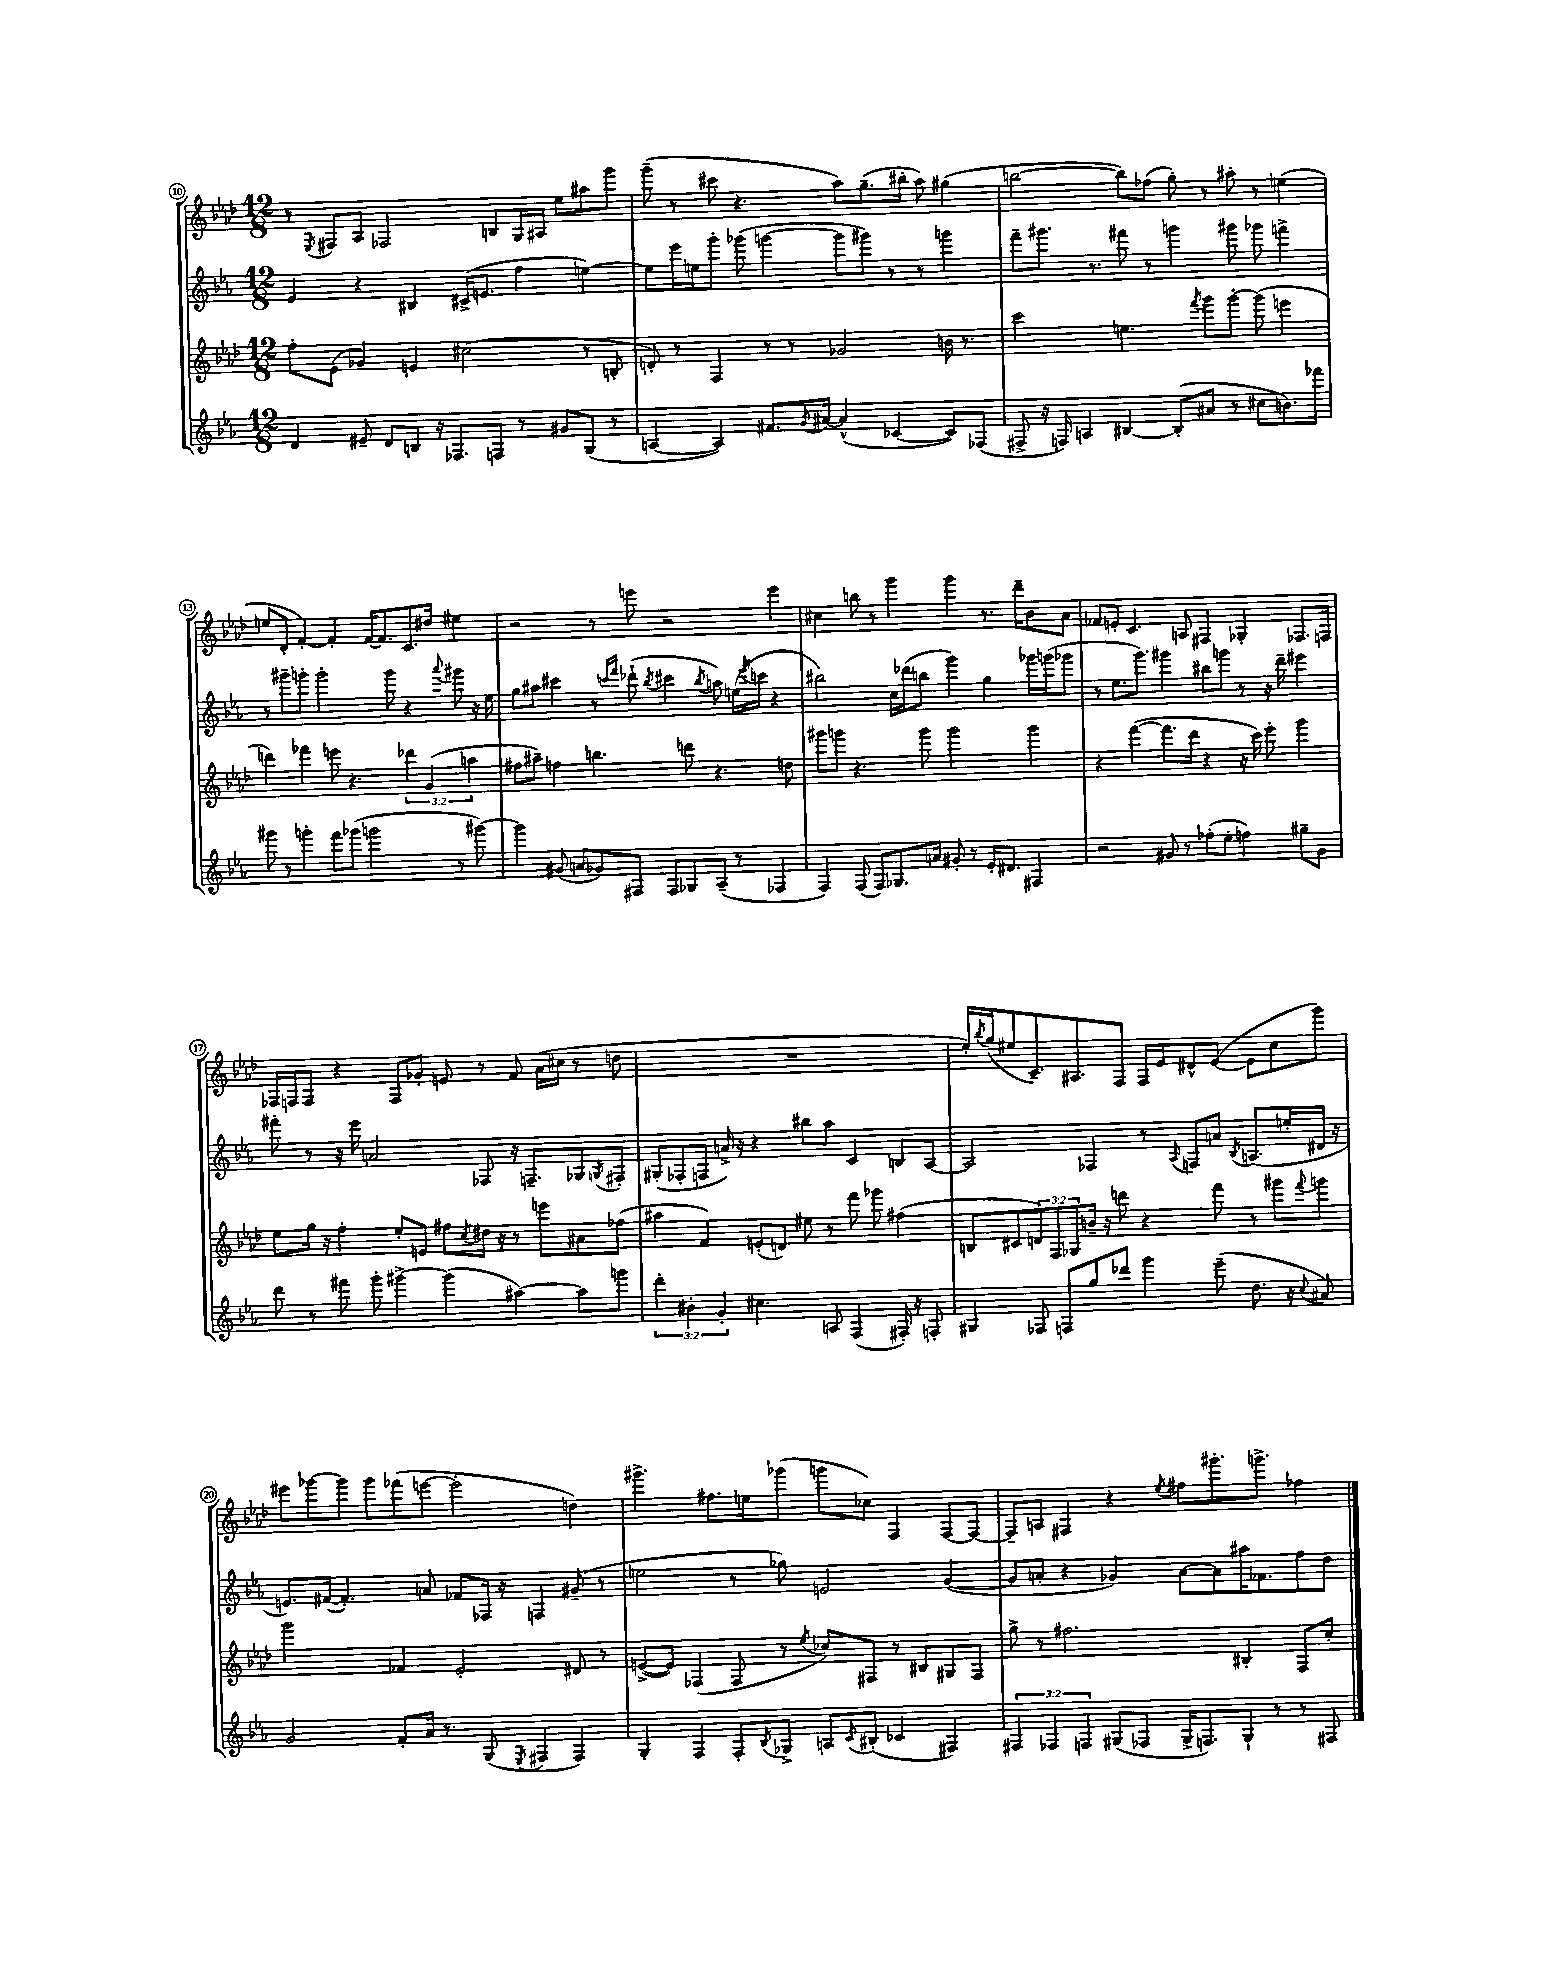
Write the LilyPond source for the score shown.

<<
\new StaffGroup <<
\new Staff = "s0" {
    \clef treble \key aes \major \numericTimeSignature \time 12/8
    r8 \acciaccatura { ees8 } fis8 aes8 fes2 b8 g16 ais16 ees''8 ais''8 g'''8 |
    g'''8--( r8 cis'''8 r4. aes''8) g''8.--( bis''16-. aes''8) gis''4( |
    b''2~ b''8) fes''8( g''8-.) r8 ais''8-. r8 e''4( |
    e''8 des'8-. f'4~-.) f'4-. f'16~ f'8. c'8. dis''16 eis''4 |
    r2 r8 e'''8 r2 e'''4 |
    cis''4 b''8 r8 g'''4 g'''4 r8. des'''16-- bes'8 aes'8 |
    fes'8 e'8-. c'4. a8 fis4 ges4-. fes8. f16 |
    fes16 f16 f8 r4 f8 ges'8-. e'8 r8 f'8 aes'16( cis''16 r8 d''8 |
    R1. |
    ees''16-.) \acciaccatura { bes''8 } g''16( eis''8 c'8.--) ais8. f8 f16 ees'16 dis'8-^ ees'8~( ees'8 c''8 g'''8) |
    eis'''8 ges'''8~ ges'''8 ges'''8 fes'''8( e'''8~ e'''2-. d''4) |
    gis'''4.-> fis''8. e''16 ges'''8( g'''8 ces''8) f4 f8~ f8~ |
    f8-- a8 fis4 r4 \acciaccatura { ees''8 } fis''8 gis'''8.-. g'''8.-> fes''4 \bar "|." |
}
\new Staff = "s1" {
    \clef treble \key ees \major \numericTimeSignature \time 12/8
    ees'4 r4 bis4 cis'16->( e'8. f''4 e''4~) |
    e''8 ees'''16 e''16 g'''8-. ges'''8( g'''4~ g'''8 gis'''8) r8 r8 g'''4 |
    f'''8-- gis'''8. r8. fis'''8 r8 g'''4 gis'''8 ges'''8 f'''4-> |
    r8 gis'''8-- g'''8-. g'''2-. g'''8 r4 \appoggiatura { aes'''8 } gis'''8 r16 ees''16 |
    g''8 ais''8 cis'''4 r8 \grace { c'''16 f'''16 } des'''8-!( \acciaccatura { bes''8 } cis'''4 \acciaccatura { bes''8 } a''8) e''16( \acciaccatura { ees'''8 } c'''16 r4 |
    bis''2) c''16 des'''16( b''8 g'''4) g''4 ges'''16 g'''16( ges'''8 |
    r8 ees''8. g'''8.) gis'''4 bis''8 g'''8 r8 r16 d'''16-- eis'''4 |
    fis'''8-. r8 r16 ees'''16 a'2 fes8 r16 f8.-- ges8 \acciaccatura { g8 } fis8-. |
    gis8-.( fes8-. f8 a'16->) r16 r4 bis''8 aes''8 c'4 b8 aes8~ |
    aes2 fes4 r8 \appoggiatura { aes8 } f8 a'8 \acciaccatura { bes8 } a8.( e''16-. dis'16 r16 |
    e'8.) fis'16~( fis'4.-.) a'8 fes'8 fes16 r16 f4 gis'8--( r8 |
    e''2 r8 ges''8) e'2 g'4~( |
    g'8 a'8-. r4 ges'4) a'8~ a'8 ais''16 fes'8. f''8 d''8 \bar "|." |
}
\new Staff = "s2" {
    \clef treble \key aes \major \numericTimeSignature \time 12/8 \override Staff.TupletNumber.text = #tuplet-number::calc-fraction-text
    f''8-. ees'8( ges'4) e'4 cis''2( r8 b8-. |
    d'8-.) r8 f4 r8 r8 ges'2 b'16 r8. |
    c'''2 e''4. \acciaccatura { f'''8 } g'''8 g'''8~-. g'''8( e'''4 |
    d'''4) fes'''4 e'''8 r4. \tuplet 3/2 { des'''4 g'4( a''4 } |
    fis''8 ais''8--) f''4 b''4. d'''8 r4. d''8 |
    gis'''8 g'''8 r4. g'''8 g'''2 g'''4 |
    r4 f'''4~( f'''8. des'''16 r4 r16 c'''16) ees'''8-. g'''4 |
    ees''8 g''16 r16 f''4-. ees''8-. e'8 fis''8 \acciaccatura { c''8 } dis''16 r16 r8 e'''8 ais'8 fes''8( |
    ais''4 f'4) e'8-.( d'8) eis''8 r8 f'''8 ges'''8 fis''4( |
    b8 cis'8 \tuplet 3/2 { d'8) f8 ges8 } b'16-- r16 d'''8 r4 f'''8 r8 gis'''8 \appoggiatura { f'''8 } g'''8 |
    g'''2 fes'4 ees'2-. dis'8 r8 |
    e'8~->( e'8) fes4( fes8 r8 \acciaccatura { ees''8 } ces''8) fis8 r8 bis8 gis8 fis8 |
    g''8-> r8 fis''2. bis4-. f8 c''8-. \bar "|." |
}
\new Staff = "s3" {
    \clef treble \key ees \major \numericTimeSignature \time 12/8 \override Staff.TupletNumber.text = #tuplet-number::calc-fraction-text
    d'4 eis'8-- d'8 b8 r16 fes8. f8 r8 gis'8 g8( r8 |
    a4~ a4) fis'8. \acciaccatura { g'8 } ais'16~ ais'4-^( ces'4~ ces'8) fes8( |
    fis8-> r16 f16) a4 bis4~ bis8-.( ais'8 r8 cis''8 b'8.) fes'''16 |
    gis'''8 r8 g'''4-. f'''8 ges'''8( g'''2 r8 gis'''8~) |
    gis'''4 gis'8( a'8 ges'8) fis8 fis8 ges8 aes8--( r8 fes4 |
    f4) f8( f8) ges8. a'16 gis'8-. r8 ees'16-. dis'8. fis4 |
    r2 gis'8 r8 fes''8-.( ees''8-. f''4) gis''8-- gis'8 |
    d'''8 r8 fis'''8 g'''8-. gis'''4~-> gis'''4( ais''4~) ais''8 g'''8 |
    \tuplet 3/2 { d'''4-. bis'4-. g'4-. } cis''4. a8 f4( fis16-.) r16 f8-. |
    gis4 fes8 f8 g''8 des'''8 g'''4 ees'''8--( d''8. r16 \appoggiatura { c''8 } ais'8) |
    g'2 f'8-. aes'16 r8. g8( \acciaccatura { ees8 } fis4 fis4) |
    g4-. f4 f8-. \acciaccatura { bes8 } ges8-> a8 \acciaccatura { c'8 } bis8-.( ces'4 fis4) |
    \tuplet 3/2 { fis4 fes4 f4 } gis8( fes8 gis16-> f8.) gis8-! r8 r8 fis8 \bar "|." |
}
>>
>>
\layout { \context { \Score currentBarNumber = #10 \override BarNumber.stencil = #(make-stencil-circler 0.1 0.3 ly:text-interface::print) } }
